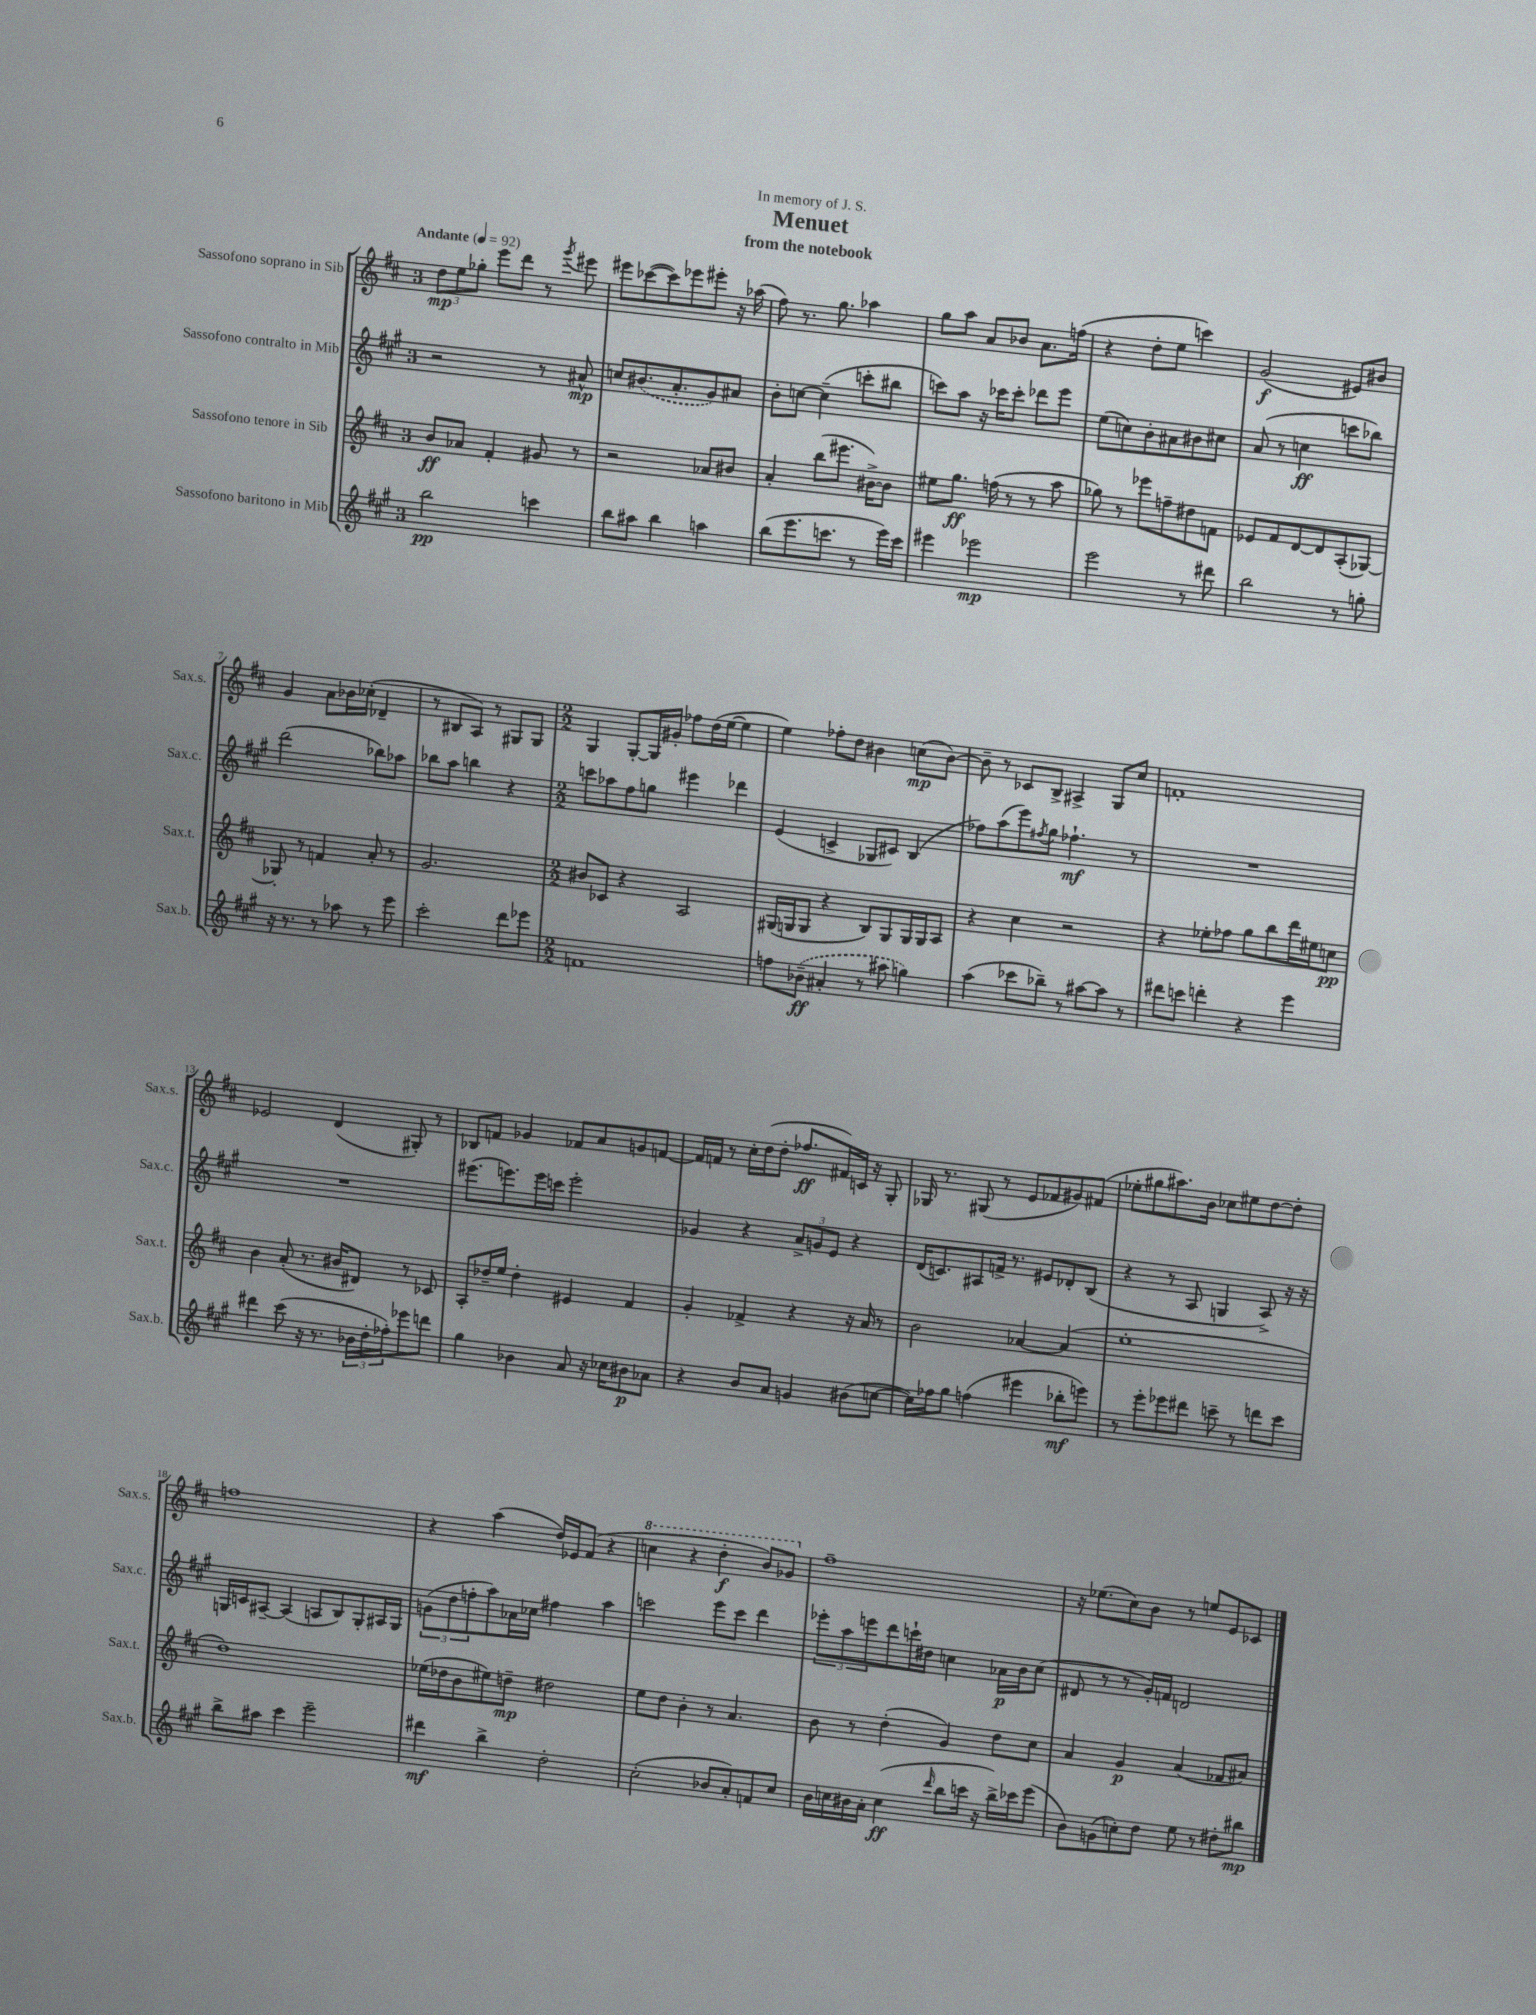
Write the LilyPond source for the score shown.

\header { title = "Menuet" subtitle = "from the notebook" dedication = "In memory of J. S." }
<<
\new StaffGroup <<
\new Staff = "s0" \with { instrumentName = "Sassofono soprano in Sib" shortInstrumentName = "Sax.s." } {
    \clef treble \key d \major \once \override Staff.TimeSignature.style = #'single-digit \time 3/4 \tempo "Andante" 4 = 92
    \tuplet 3/2 { d''8\mp e''8 ges''8-. } e'''8 d'''8 r8 \acciaccatura { g'''8 } eis'''8 |
    eis'''8 ces'''8~( ces'''8) ees'''8 eis'''8-. r16 aes''16( |
    fis''8) r8. g''8. aes''4 |
    g''8 a''8 a'8 bes'8 a'8. f''16( |
    r4 d''8-. e''8 c'''4) |
    g'2\f( eis'8) bis'8 |
    g'4 a'8 bes'16 ces''16-.( des'4-- |
    r8 bis8 a8) r8 gis8 gis8 |
    \numericTimeSignature \time 2/2 g4 g8~-. g16 gis'16-. fes''8 d''16( e''16~ e''4 |
    e''4) fes''8-. d''8 bis'4 c''8\mp( bis'8~) |
    bis'8-- r8 ces'8 b8-> ais4-> g8 cis''8 |
    f'1-. |
    ees'2 d'4( gis8-.) r8 |
    bes8 f'8 ges'4 fes'8 a'8 g'8 f'8~ |
    f'16 f'16 r8 cis''16-. d''16( d''8-. fes''8.\ff fis'16) c'16 r16 g8-. |
    ges16 r8. gis8( r8 e'8 fes'8 gis'8) fis'8( |
    ees''8-. gis''8 ais''8.) b'16 ces''8 eis''8 d''8~ d''8-. |
    f''1 |
    r4 a''4( d''16) ees'16 fis'8( r4 |
    \ottava #1 c'''4 r4 d'''4-.\f b''8) ges''8 \ottava #0 |
    fis''1-- |
    r16 ees''8.( cis''8) b'8 r8 e''8 e'8 ces'8 \bar "|." |
}
\new Staff = "s1" \with { instrumentName = "Sassofono contralto in Mib" shortInstrumentName = "Sax.c." } {
    \clef treble \key a \major \once \override Staff.TimeSignature.style = #'single-digit \time 3/4
    r2 r8 ais'8-^\mp |
    c''8 \once \slurDashed bis'8.( a'8.-. gis'8) ais'8 |
    b'8-. c''8~ c''4--( c'''8-. bis''8 |
    c'''8) a''8 r16 ces'''16 ces'''8-. des'''8 e'''8 |
    e''8( c''8) b'8-. ais'8 bis'8 cis''8 |
    a'8( r8 c''4\ff c'''8 bes''8) |
    d'''2( bes''8) aes''8 |
    bes''8 a''8 b''4 r4 |
    \numericTimeSignature \time 2/2 c'''8 aes''8 fis''8 g''8 eis'''4 des'''4 |
    e'4( c'4-> ges8 cis'8) b4( |
    fes''8) a''8( e'''8) \acciaccatura { fis''8 } gis''8 fes''4.-!\mf r8 |
    R1 |
    R1 |
    eis'''8.( e'''8.) e'''16 c'''16 e'''2-. |
    ges'4 r4 \tuplet 3/2 { a'8-> g'8 e'8 } r4 |
    d'16( c'8.) ais8 f'16-> r8. eis'8 des'8-. b8( |
    r4 r8 a8 g4 a8->) r16 r16 |
    g16 c'16 ais8~-- ais4( a8 b8) g8-. ais16 g16 |
    \tuplet 3/2 { g'8( d''8 f''8-. } a''8) aes'16 ces''16 fis''4 a''4 |
    c'''2 e'''8 c'''8 d'''4 |
    \tuplet 3/2 { ees'''8-. a''8 e'''8 } d'''8 c'''16-! dis''16 c''4 aes'16\p b'16 c''8( |
    dis'8 r8 r8 gis'16-.) f'16 d'2 \bar "|." |
}
\new Staff = "s2" \with { instrumentName = "Sassofono tenore in Sib" shortInstrumentName = "Sax.t." } {
    \clef treble \key d \major \once \override Staff.TimeSignature.style = #'single-digit \time 3/4
    b'8\ff aes'8 fis'4-. gis'8 r8 |
    r2 aes'8 bis'8 |
    a'4-. b''8( eis'''8. bis'16~->) bis'8 |
    eis''8 g''8.\ff f''16( r8 r8 a''8 |
    ges''8) r8 ees'''8 f''8-- dis''8 f'8 |
    ees'8 fis'8 d'8~ d'8 a8-.( ges8~) |
    ges8-. r8 f'4 a'8-. r8 |
    g'2. |
    \numericTimeSignature \time 2/2 bis'8 ces'8 r4 a2 |
    gis16( g16 g8 r4 b8) g8 g16 g16 a8 |
    r4 cis''4 r2 |
    r4 ees''8-. fes''8 g''8 b''8 d'''16 eis''16 c''8\pp |
    b'4 a'8-.( r8. bis'16 dis'8) r8 ces'8 |
    a8-. des''16-- e''16 des''4-. eis'4 fis'4 |
    g'4-. fes'4-> r4 r16 a'16 r8 |
    b'2 aes'4~ aes'4( |
    e''1-. |
    d''1) |
    ees''16( des''16 b'8 eis''8) d''8--\mp dis''2 |
    e''8 d''8 b'4-. r8 a'4. |
    b'8 r8 d''4-.( g'4) d''8 cis''8 |
    a'4 g'4\p a'4( fes'8 ais'8) \bar "|." |
}
\new Staff = "s3" \with { instrumentName = "Sassofono baritono in Mib" shortInstrumentName = "Sax.b." } {
    \clef treble \key a \major \once \override Staff.TimeSignature.style = #'single-digit \time 3/4
    b''2\pp c'''4 |
    b''8 ais''8 b''4 a''4 |
    b''8( e'''8. c'''8. r8 e'''16) c'''16 |
    eis'''4 ees'''2\mp |
    e'''2 r8 dis'''8 |
    b''2 r8 g''8-. |
    r16 r8. r8 aes''8 r8 e'''8 |
    cis'''2-. d'''8 ees'''8 |
    \numericTimeSignature \time 2/2 f'1 |
    f''8 \once \slurDashed bes'8--\ff( ais'4-. r8 ais''8 g''4) |
    a''4( ces'''8 bes''8--) r8 ais''8~ ais''8 r8 |
    dis'''8 c'''8 d'''4-. r4 e'''4 |
    dis'''4 cis'''8( r16 r8. \tuplet 3/2 { bes'16 d''16-. fes''16-.) } ees'''8 d'''8 |
    gis''4 bes'4 a'8 r16 ces''16 bis'8\p aes'8 |
    r4 b'8 a'8 g'4 bis'8( c''8~ |
    c''16) fes''16 gis''8 f''4( eis'''4 bes''8-.\mf e'''8) |
    r8 e'''8-. ees'''8 dis'''8 c'''8-- r8 d'''8 c'''8 |
    b''8-> ais''8 cis'''4 e'''2-- |
    dis'''4\mf b''4-> d''2-. |
    cis''2-.( bes'8 a'8-.) f'8 cis''8 |
    b'16 c''16 bis'16 a'16-. c''4\ff( \grace { d'''16 } b''8 c'''16 r16 b''16->) ces'''16 e'''8( |
    b'8) g'8( c''8-.) d''8 e''8 r8 dis''8-. bis''8\mp \bar "|." |
}
>>
>>
